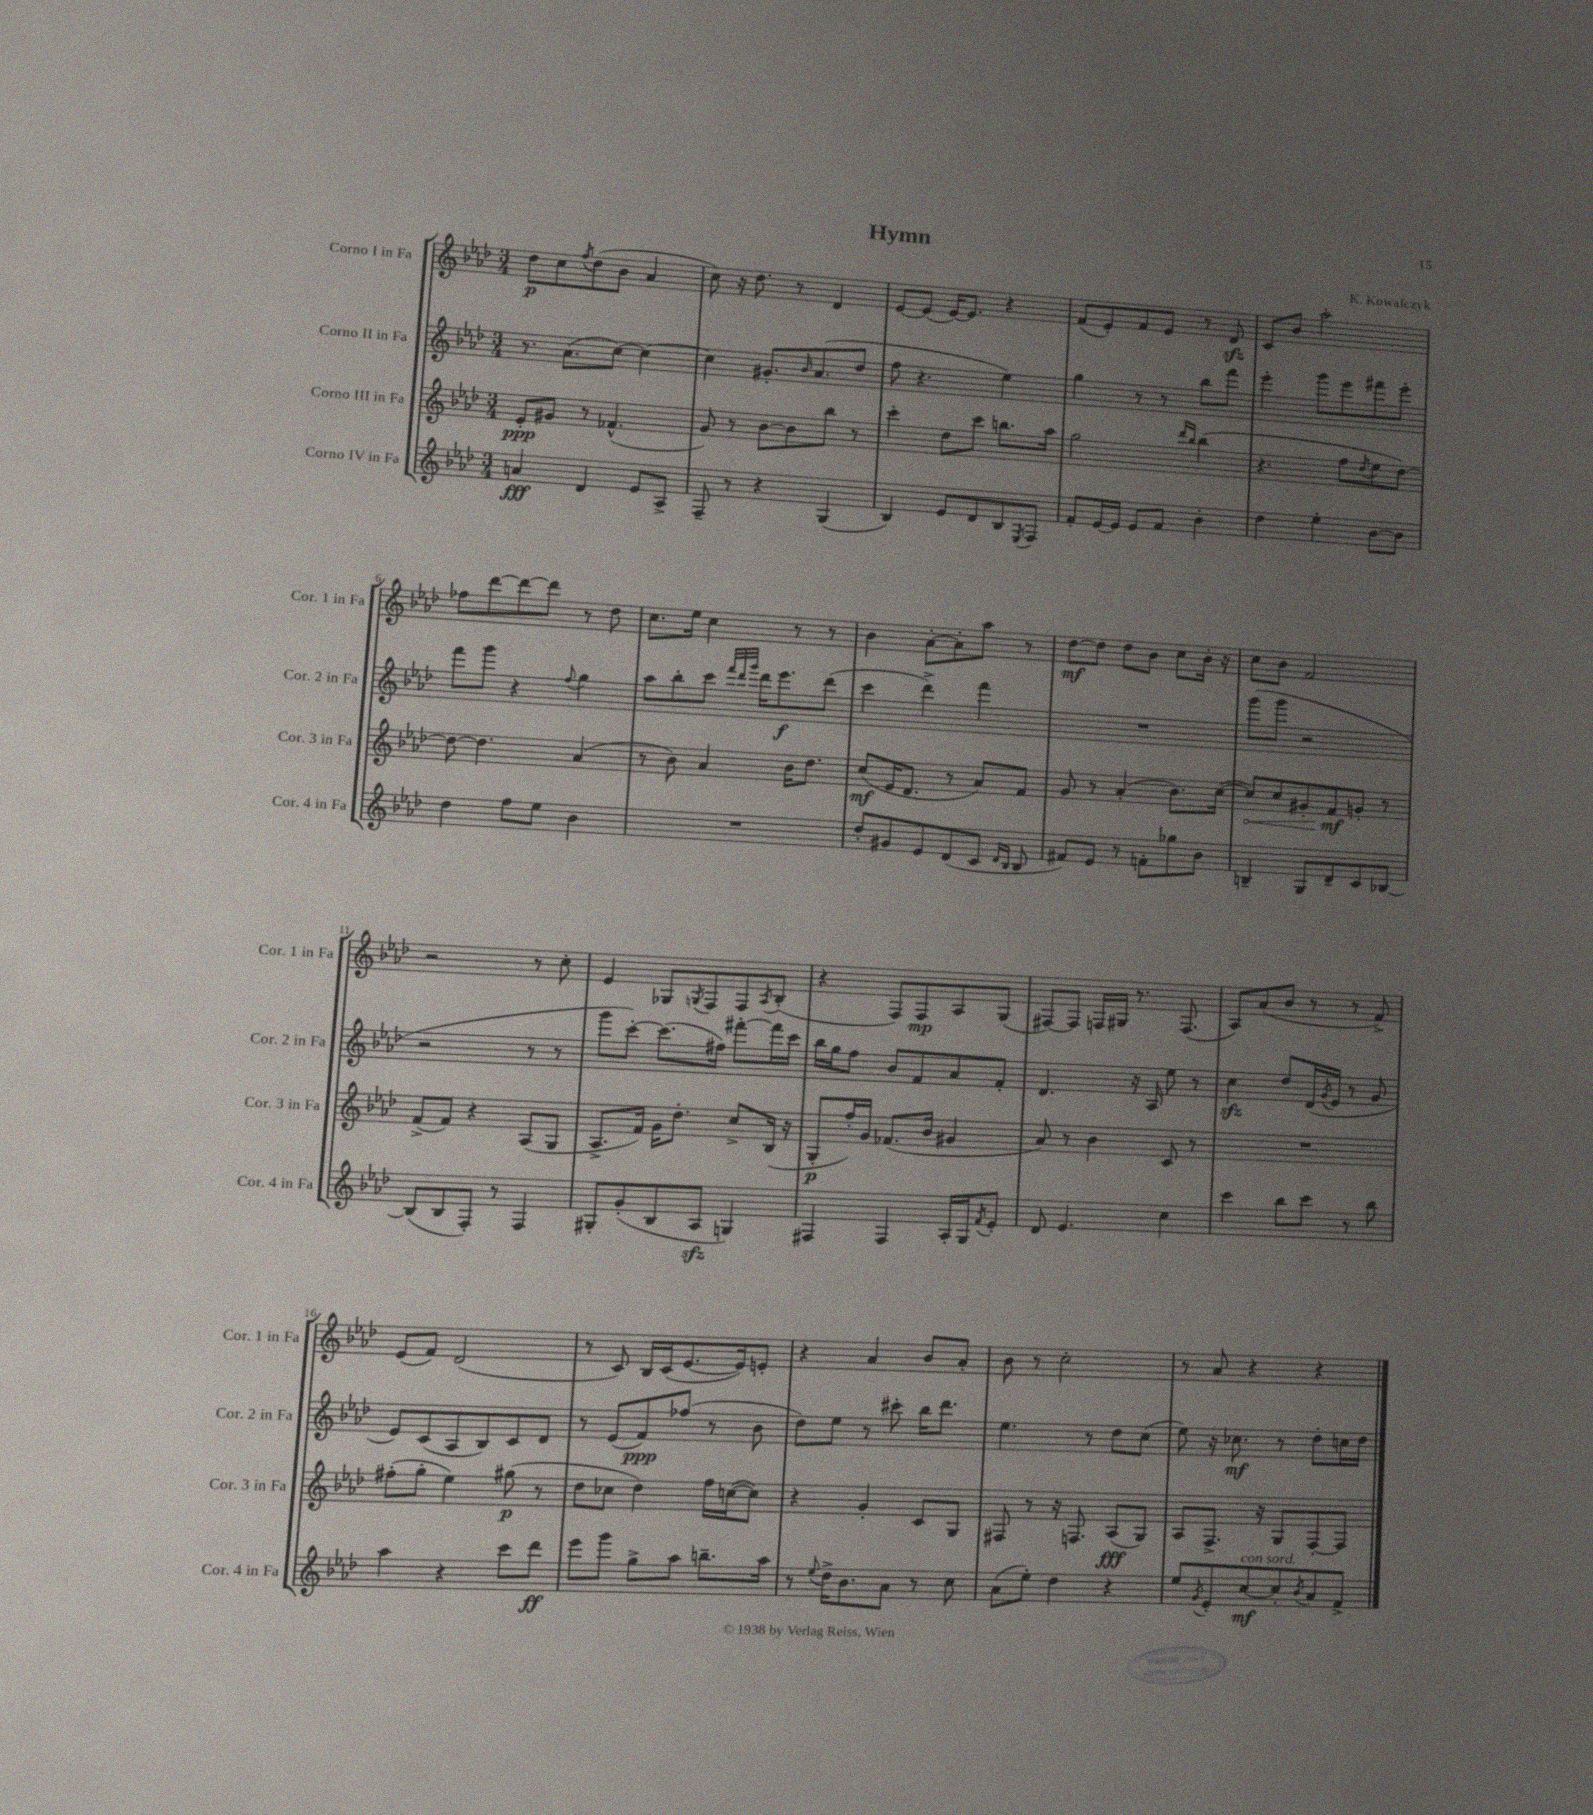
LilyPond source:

\header { title = "Hymn" composer = "K. Kowalczyk" }
<<
\new StaffGroup <<
\new Staff = "s0" \with { instrumentName = "Corno I in Fa" shortInstrumentName = "Cor. 1 in Fa" } {
    \clef treble \key aes \major \numericTimeSignature \time 3/4
    des''8\p c''8 \acciaccatura { f''8 } des''8( bes'8 aes'4 |
    c''8) r16 des''8. r8 des'4 |
    ees'8~ ees'8( ees'16~) ees'8. r4 |
    f'8( ees'8-.) f'8 ees'8 r8 des'8\sfz |
    c'8 bes'8 aes''2-. |
    fes''8 des'''8~ des'''8~ des'''8 r8 des''8 |
    c''8. ees''16 c''4 r8 r8 |
    bes'4 aes'8~-. aes'8-. aes''8 r8 |
    des''8~\mf des''8 des''8 bes'8 c''8 bes'16-. r16 |
    c''8 bes'8 f'2 |
    r2 r8 c''8-. |
    ees'4 ges8 \acciaccatura { g8 } f8 f8 \acciaccatura { aes8 } bes8-.( |
    r4 f8) f8\mp aes8 g8( |
    fis8~) fis8 f16 gis16 r8. f8.( |
    aes8) aes'8( bes'8 r8 r8 f'8->) |
    ees'8( f'8) des'2( |
    r8 c'8) bes16 c'16( ees'8.~ ees'16) e'8-. |
    r4 aes'4 bes'8 aes'8-. |
    bes'8 r8 c''2-. |
    r8 aes'8 r4 r4 \bar "|." |
}
\new Staff = "s1" \with { instrumentName = "Corno II in Fa" shortInstrumentName = "Cor. 2 in Fa" } {
    \clef treble \key aes \major \numericTimeSignature \time 3/4
    r8. aes'8.( c''8~) c''4~ |
    c''4 gis'8.-. \grace { bes'16 } aes'8.( des''8 |
    f''8 r4. ees''4) |
    g''4 r8 r8 bes''8 f'''8 |
    ees'''4-. g'''8 ees'''8 fis'''8 ees'''8-. |
    f'''8 g'''8 r4 \appoggiatura { f''8 } g''4 |
    aes''8 bes''8-. c'''8 \grace { f'''32 des'''32 g'''32 } des'''16 ees'''8.\f des'''8( |
    c'''4 des'''4->) f'''4 |
    R2. |
    g'''8( g'''8 r2 |
    r2 r8 r8 |
    g'''8 c'''8~-.) c'''8.( fis''16) fis'''8~-. fis'''16 c'''16 |
    bes''16 g''16 f''8 bes'8 f'8 aes'8 f'8-. |
    des'4. r16 aes16 ees''8 r8 |
    c''4\sfz des''8 des'16( \acciaccatura { g'8 } ees'16 r8 g'8 |
    ees'8) c'8( aes8 bes8) c'8 des'8 |
    r8 ees'8( f'8\ppp) fes''8( r8 bes'8 |
    des''8) ees''8 r8 cis'''8-. bes''16 des'''8. |
    ees''4. r8 des''8 c''8( |
    ees''8) r16 ces''8.\mf r8 des''8-. c''16 des''16 \bar "|." |
}
\new Staff = "s2" \with { instrumentName = "Corno III in Fa" shortInstrumentName = "Cor. 3 in Fa" } {
    \clef treble \key aes \major \numericTimeSignature \time 3/4
    ees'8-.\ppp gis'8 r8 fes'4.-^( |
    g'8) r8 bes'8~ bes'8 bes''8 r8 |
    c'''4-. des''8 c'''8 b''8. aes''16 |
    g''2 \grace { des'''16 bes''16 } bes''4( |
    r4. f''8 \acciaccatura { des''8 } ees''8 des''8~) |
    des''8~ des''4. aes'4( |
    r8 bes'8) aes'4 bes'16 des''8. |
    c''8\mf( ees'16 des'8. r8 aes'8) f'8 |
    g'8 r8 aes'4-.( bes'8.) c''16~( |
    \once \override Hairpin.circled-tip = ##t c''8\<) c''8 gis'8-. f'8\mf\! g'8-. r8 |
    f'8->( f'8) r4 aes8( g8 |
    aes8.-> f'16) g'16 des''8.-. c''8-> bes16( r16 |
    g8-.\p f''16-.) g'16 fes'8.( bes'16 gis'4 |
    aes'8) r8 bes'4 c'8 r8 |
    R2. |
    fis''8-.( g''8-. ees''4) gis''8\p( r8 |
    des''8 ces''8 des''4) f''16 c''16~( c''8) |
    r4 g'4-. c'8 g8 |
    fis8 r8 r16 f8. aes8\fff( g8) |
    aes8 f8.-> r16 g8 f8~-. f8 \bar "|." |
}
\new Staff = "s3" \with { instrumentName = "Corno IV in Fa" shortInstrumentName = "Cor. 4 in Fa" } {
    \clef treble \key aes \major \numericTimeSignature \time 3/4
    a'4\fff des'4 ees'8 aes8-> |
    f8-- r8 r4 g4( |
    bes4) ees'8 des'8 bes8 \acciaccatura { ees8 } f8 |
    f'8-. ees'16~ ees'16 ees'8 f'8 bes'4-. |
    des''4 ees''4-. bes'8~ bes'8 |
    des''4 f''8 ees''8 bes'4 |
    R2. |
    des''8-. gis'8 ees'8 des'8( c'8 \grace { des'16 bes16 } bes8 |
    fis'8) ees'8 r8 f'8-. ges''8 bes'8 |
    b4-- g8 des'8-- c'8 bes8~ |
    bes8( bes8 f8-.) r8 f4 |
    gis8-. g'8-.( bes8 aes8\sfz g4) |
    fis4 fis4 aes16-. g16 \acciaccatura { f'8 } ees'8-. |
    des'8 ees'4. c''4 |
    c'''4 bes''8 c'''8 r8 bes''8 |
    aes''4 r4 c'''8 des'''8\ff |
    ees'''8 g'''8 g''8-> aes''8 b''8.-- aes''16 |
    r8 \appoggiatura { ees''8 } des''16-> bes'8. aes'8 r8 c''8 |
    aes'8( ees''8-.) des''4 r4 |
    ees''8 \acciaccatura { g'8 } ees'8-. c''8~\mf^\markup { \italic "con sord." } c''8-. \acciaccatura { bes'8 } aes'8 f'8-> \bar "|." |
}
>>
>>
